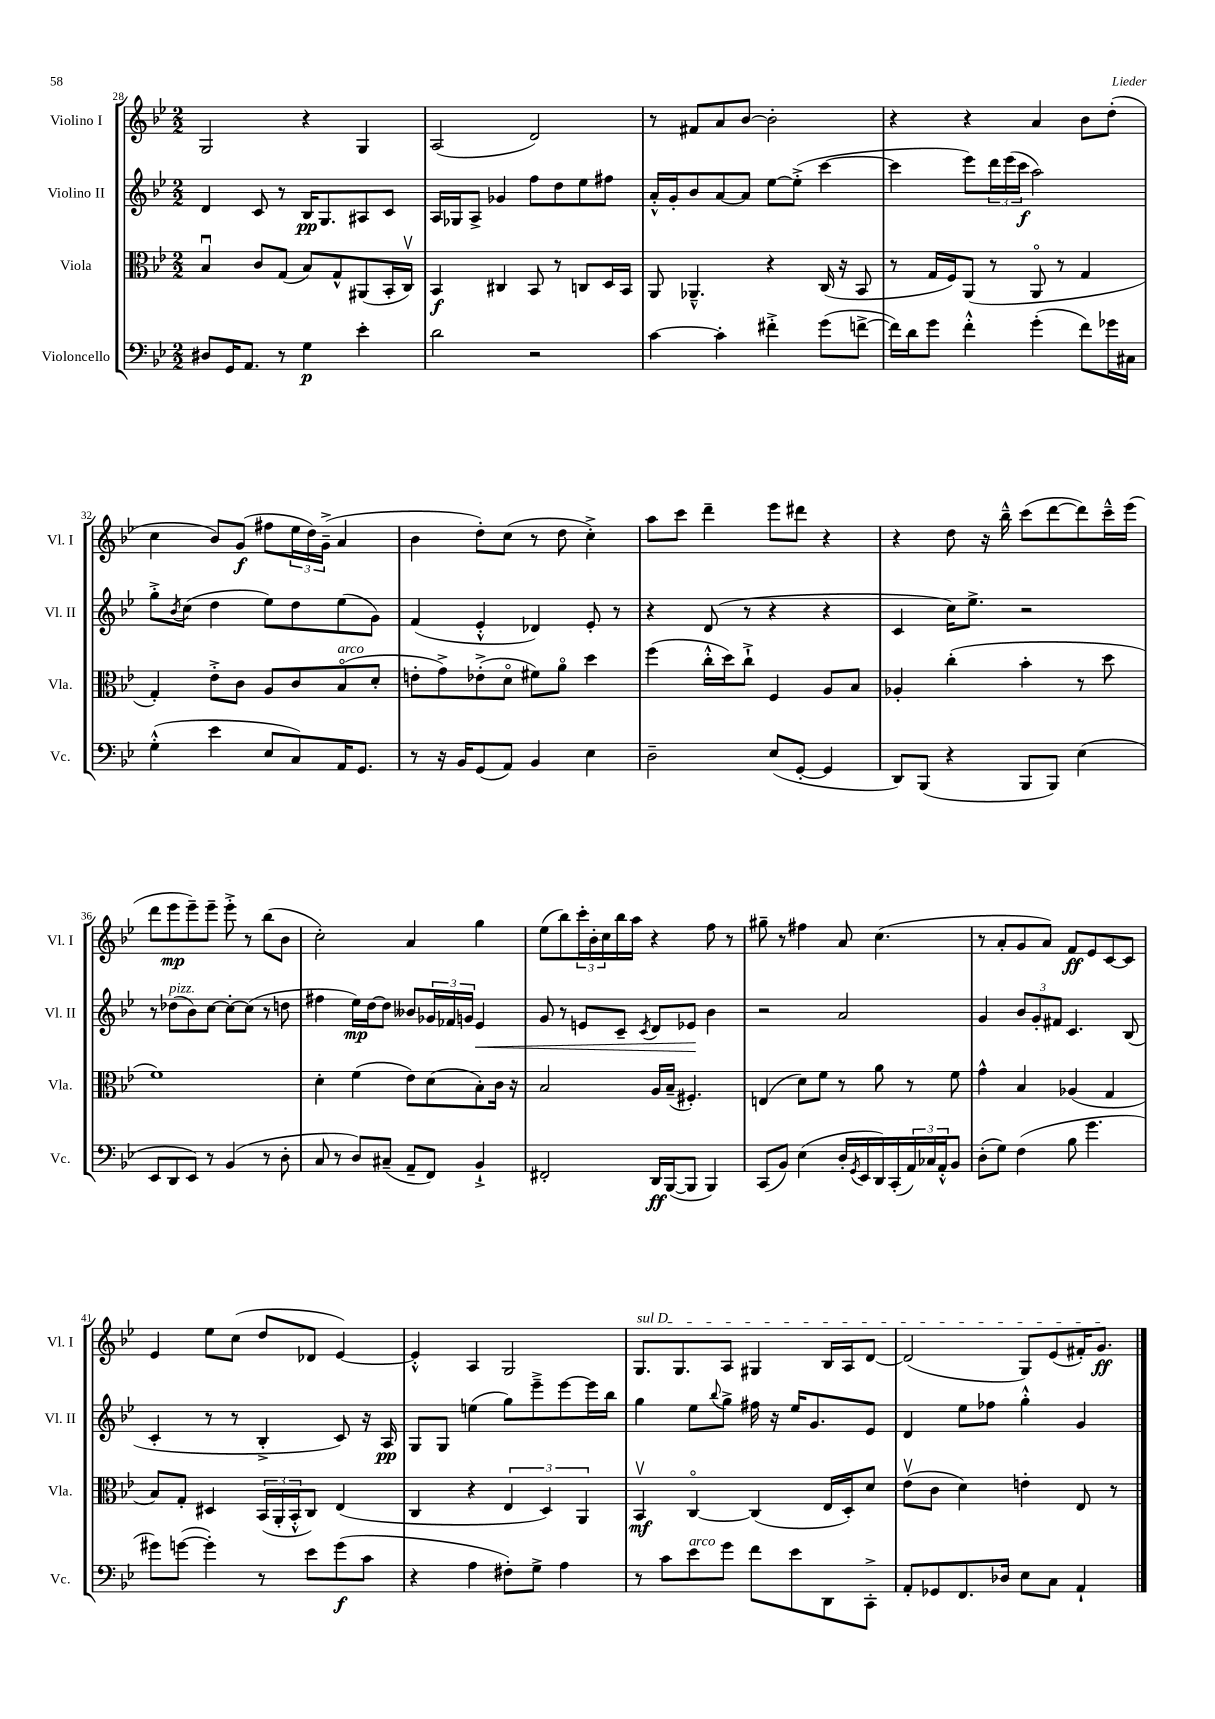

**kern	**dynam	**kern	**dynam	**kern	**dynam	**kern	**dynam
*part4	*part4	*part3	*part3	*part2	*part2	*part1	*part1
*staff4	*staff4	*staff3	*staff3	*staff2	*staff2	*staff1	*staff1
*I"Violoncello	*	*I"Viola	*	*I"Violino II	*	*I"Violino I	*
*I'Vc.	*	*I'Vla.	*	*I'Vl. II	*	*I'Vl. I	*
*clefF4	*	*clefC3	*	*clefG2	*	*clefG2	*
*k[b-e-]	*	*k[b-e-]	*	*k[b-e-]	*	*k[b-e-]	*
*M2/2	*	*M2/2	*	*M2/2	*	*M2/2	*
=28	=28	=28	=28	=28	=28	=28	=28
8D#X/L	.	4B-u/	.	4d/	.	2G/	.
16GG/K	.	.	.	.	.	.	.
8.AA/J	.	.	.	.	.	.	.
.	.	8c/L	.	8c/	.	.	.
8r	.	(8G/J	.	8r	.	.	.
4G\	p	8B-/L)	.	16B-/KL	pp	4r	.
.	.	.	.	8.G/	.	.	.
.	.	8G^^/	.	.	.	.	.
4e-'\	.	(8AA#X/	.	8A#X/	.	4G/	.
.	.	16BB-'/L	.	8c/J	.	.	.
.	.	16Cv/JJ)	.	.	.	.	.
=29	=29	=29	=29	=29	=29	=29	=29
2d\	.	4BB-/	f	16A/LL	.	(2A/	.
.	.	.	.	16G-X/J	.	.	.
.	.	.	.	8A^/J	.	.	.
.	.	4C#X/	.	4g-X/	.	.	.
2r	.	8BB-/	.	8ff\L	.	2d/)	.
.	.	8r	.	8dd\	.	.	.
.	.	8Cn/L	.	8ee-\	.	.	.
.	.	16D/L	.	8ff#X\J	.	.	.
.	.	16BB-/JJ	.	.	.	.	.
=30	=30	=30	=30	=30	=30	=30	=30
[4c\	.	8AA/	.	16a'^^/LL	.	8r	.
.	.	.	.	16g'/J	.	.	.
.	.	4.AA-X~^^/	.	8b-/	.	8f#X/L	.
4c'\]	.	.	.	[8a/	.	8a/	.
.	.	.	.	8a/J]	.	[8b-/J	.
4f#X'^\	.	4r	.	[8ee-\L	.	2b-'\]	.
.	.	.	.	(8ee-'^\J]	.	.	.
(8g\L	.	(16C/	.	[4ccc\	.	.	.
.	.	16r	.	.	.	.	.
[8fn^\J	.	8BB-/	.	.	.	.	.
=31	=31	=31	=31	=31	=31	=31	=31
16f\LL])	.	8r	.	4ccc\]	.	4r	.
16d\J	.	.	.	.	.	.	.
8g\J	.	16G/LL	.	.	.	.	.
.	.	16F/J)	.	.	.	.	.
4f'^^\	.	(8AA/J	.	8eee-\L)	.	4r	.
.	.	8r	.	24ddd\L	.	.	.
.	.	.	.	(24eee-\	.	.	.
.	.	.	.	24ccc\JJ	f	.	.
(4g'\	.	8AA/	.	2aa\)	.	4a/	.
.	.	8r	.	.	.	.	.
8f\L)	.	4G/	.	.	.	8b-\L	.
16g-X\L	.	.	.	.	.	(8dd'\J	.
16C#X\JJ	.	.	.	.	.	.	.
!!LO:LB:g=z
=32	=32	=32	=32	=32	=32	=32	=32
(4G'^^\	.	4G'/)	.	8gg'^\L	.	4cc\	.
.	.	.	.	8qb-/	.	.	.
.	.	.	.	(8cc\J	.	.	.
4e-\	.	8e-'^\L	.	4dd\	.	8b-/L)	.
.	.	8c\J	.	.	.	(8g/J	f
8E-/L	.	8A/L	.	8ee-\L)	.	8ff#X\L	.
8C/)	.	8c/	.	8dd\	.	24ee-\L	.
.	.	.	.	.	.	24dd\)	.
.	.	.	.	.	.	(24g~^\JJ	.
!	!	!LO:TX:a:i:t=arco	!	!	!	!	!
16AA/K	.	(8B-/	.	(8ee-\	.	4a/	.
8.GG/J	.	.	.	.	.	.	.
.	.	8d'/J	.	8g\J)	.	.	.
=33	=33	=33	=33	=33	=33	=33	=33
8r	.	8en'\L	.	(4f/	.	4b-\	.
16r	.	8g^\)	.	.	.	.	.
16BB-/KL	.	.	.	.	.	.	.
(8GG/	.	(8e-X'^\	.	4e-'^^/	.	8dd'\L)	.
8AA/J)	.	8d\J	.	.	.	(8cc\J	.
4BB-/	.	8f#X\L)	.	4d-X/)	.	8r	.
.	.	8a\J	.	.	.	8dd\	.
4E-\	.	4dd\	.	8e-'/	.	4cc'^\)	.
.	.	.	.	8r	.	.	.
=34	=34	=34	=34	=34	=34	=34	=34
2D~\	.	(4ff\	.	4r	.	8aa\L	.
.	.	.	.	.	.	8ccc\J	.
.	.	16cc'^^\LL	.	(8d/	.	4ddd~\	.
.	.	16dd\J)	.	.	.	.	.
.	.	8cc`^\J	.	8r	.	.	.
(8E-/L	.	4F/	.	4r	.	8eee-\L	.
[8GG'/J	.	.	.	.	.	8ddd#X\J	.
4GG/]	.	8A/L	.	4r	.	4r	.
.	.	8B-/J	.	.	.	.	.
=35	=35	=35	=35	=35	=35	=35	=35
8DD/L)	.	4A-X'/	.	4c/	.	4r	.
(8BBB-/J	.	.	.	.	.	.	.
4r	.	(4cc'\	.	16cc\KL)	.	8dd\	.
.	.	.	.	8.ee-^\J	.	.	.
.	.	.	.	.	.	16r	.
.	.	.	.	.	.	16bb-~^^\	.
8BBB-/L	.	4b-'\	.	2r	.	(8ccc\L	.
8BBB-/J)	.	.	.	.	.	[8ddd\	.
(4E-\	.	8r	.	.	.	8ddd\])	.
.	.	8dd\	.	.	.	16ccc~^^\L	.
.	.	.	.	.	.	(16eee-\JJ	.
!!LO:LB:g=z
=36	=36	=36	=36	=36	=36	=36	=36
8EE-/L	.	1f)	.	8r	.	8ddd\L	.
!	!	!	!	!LO:TX:a:i:t=pizz.	!	!	!
8DD/	.	.	.	(8dd-X\L	.	8eee-\	mp
8EE-/J)	.	.	.	8b-\)	.	8eee-~\)	.
8r	.	.	.	[8cc\J	.	8eee-~\J	.
(4BB-/	.	.	.	8cc'\L_	.	8eee-'^\	.
.	.	.	.	(8cc\J]	.	8r	.
8r	.	.	.	8r	.	(8bb-\L	.
8D'\	.	.	.	8ddn\	.	8b-\J	.
=37	=37	=37	=37	=37	=37	=37	=37
8C/	.	4d'\	.	4ff#X\	.	2cc'\)	.
8r	.	.	.	.	.	.	.
8D/L)	.	(4f\	.	16ee-\LL)	mp	.	.
.	.	.	.	[16dd\J	.	.	.
(8C#X~/J	.	.	.	8dd\J]	.	.	.
8AA~/L	.	8e-\L)	.	8b--X/L	.	4a/	.
8FF/J)	.	(8d\	.	24g-X/L	.	.	.
.	.	.	.	24f-X/	.	.	.
.	.	.	.	24gn/JJ	.	.	.
!	!	!	!	!	!LO:HP:b	!	!
4BB-`^/	.	8B-'\)	.	4e-/	<	4gg\	.
.	.	16c\Jk	.	.	.	.	.
.	.	16r	.	.	.	.	.
=38	=38	=38	=38	=38	=38	=38	=38
2FF#X'/	.	2B-/	.	8g/	.	(8ee-\L	.
.	.	.	.	8r	.	8bb-\)	.
.	.	.	.	8en/L	.	24ccc'\L	.
.	.	.	.	.	.	24b-'\	.
.	.	.	.	.	.	24cc\	.
.	.	.	.	8c~/J	.	16bb-\	.
.	.	.	.	.	.	16aa\JJ	.
.	.	.	.	8qc/	.	.	.
16DD/LL	ff	16A/LL	.	8d/L	.	4r	.
([16BBB-/J	.	(16B-~/JJ	.	.	.	.	.
8BBB-/J]	.	4.F#X'/)	.	8e-X/J	.	.	.
4BBB-/)	.	.	.	4b-\	[	8ff\	.
.	.	.	.	.	.	8r	.
=39	=39	=39	=39	=39	=39	=39	=39
(8CC/L	.	(4En/	.	2r	.	8gg#X~\	.
8BB-/J)	.	.	.	.	.	8r	.
(4E-\	.	8d\L)	.	.	.	4ff#X\	.
.	.	8f\J	.	.	.	.	.
16D'/LL	.	8r	.	2a/	.	8a/	.
8qGG/	.	.	.	.	.	.	.
16EE-/	.	.	.	.	.	.	.
16DD/)	.	8a\	.	.	.	(4.cc\	.
(16CC'/	.	.	.	.	.	.	.
24AA/)	.	8r	.	.	.	.	.
24C-X/	.	.	.	.	.	.	.
24AA'^^/J	.	.	.	.	.	.	.
8BB-/J	.	8f\	.	.	.	.	.
=40	=40	=40	=40	=40	=40	=40	=40
(8D'\L	.	4g^^\	.	4g/	.	8r	.
8G\J)	.	.	.	.	.	8a'/L	.
(4F\	.	4B-/	.	12b-/L	.	8g/	.
.	.	.	.	12g'/	.	.	.
.	.	.	.	.	.	8a/J)	.
.	.	.	.	12f#X/J	.	.	.
8B-\	.	(4A-X/	.	4.c/	.	8f/L	ff
4.g\	.	.	.	.	.	8e-/	.
.	.	4G/	.	.	.	[8c/	.
.	.	.	.	(8B-/	.	8c/J]	.
!!LO:LB:g=z
=41	=41	=41	=41	=41	=41	=41	=41
8g#X\L)	.	8B-/L)	.	4c'/	.	4e-/	.
([8gn\J	.	8G'/J	.	.	.	.	.
4g'\])	.	4D#X/	.	8r	.	8ee-\L	.
.	.	.	.	8r	.	(8cc\J	.
8r	.	(24BB-/LL	.	4B-'^/	.	8dd/L	.
.	.	24AA'/	.	.	.	.	.
.	.	24BB-'^^/J	.	.	.	.	.
8e-\L	.	8C/J)	.	.	.	8d-X/J	.
(8g\	f	(4E-/	.	8c/)	.	[4e-/)	.
8c\J	.	.	.	16r	.	.	.
.	.	.	.	16A/	pp	.	.
=42	=42	=42	=42	=42	=42	=42	=42
4r	.	4C/	.	8G/L	.	4e-'^^/]	.
.	.	.	.	8G/J	.	.	.
4A\	.	4r	.	(4een\	.	4A/	.
8F#X'\L)	.	6E-/	.	8gg\L)	.	2G/	.
8G^\J	.	.	.	8eee-~^\	.	.	.
.	.	6D/)	.	.	.	.	.
4A\	.	.	.	[8eee-\	.	.	.
.	.	6AA/	.	.	.	.	.
.	.	.	.	16eee-\L]	.	.	.
.	.	.	.	16bb-\JJ	.	.	.
=43	=43	=43	=43	=43	=43	=43	=43
!	!	!	!	!	!	!LO:TX:a:i:t=sul D	!
8r	.	4BB-v/	mf	4gg\	.	8.G/L	.
8c\L	.	.	.	.	.	.	.
.	.	.	.	.	.	8.G/	.
!LO:TX:a:i:t=arco	!	!	!	!	!	!	!
8e-\	.	[4C/	.	8ee-\L	.	.	.
.	.	.	.	8qqbb-/	.	.	.
8g\J	.	.	.	8gg^\J	.	8A/J	.
8f\L	.	(4C/]	.	16ff#X\	.	4G#X/	.
.	.	.	.	16r	.	.	.
8e-\	.	.	.	16ee-/KL	.	.	.
.	.	.	.	8.g/	.	.	.
8DD\	.	16E-/LL	.	.	.	16B-/LL	.
.	.	16D'/J)	.	.	.	16A/J	.
8CC'^\J	.	8d/J	.	8e-/J	.	[8d/J	.
=44	=44	=44	=44	=44	=44	=44	=44
8AA'/L	.	(8e-v\L	.	4d/	.	(2d/]	.
8GG-X/	.	8c\J	.	.	.	.	.
8.FF/	.	4d\)	.	8ee-\L	.	.	.
.	.	.	.	8ff-X\J	.	.	.
16D-X/Jk	.	.	.	.	.	.	.
8E-\L	.	4en'\	.	4gg'^^\	.	8G/L)	.
8C\J	.	.	.	.	.	(8e-/	.
4AA`/	.	8E-/	.	4g/	.	16f#X'/K)	.
.	.	.	.	.	.	8.g/J	ff
.	.	8r	.	.	.	.	.
==	==	==	==	==	==	==	==
*-	*-	*-	*-	*-	*-	*-	*-
